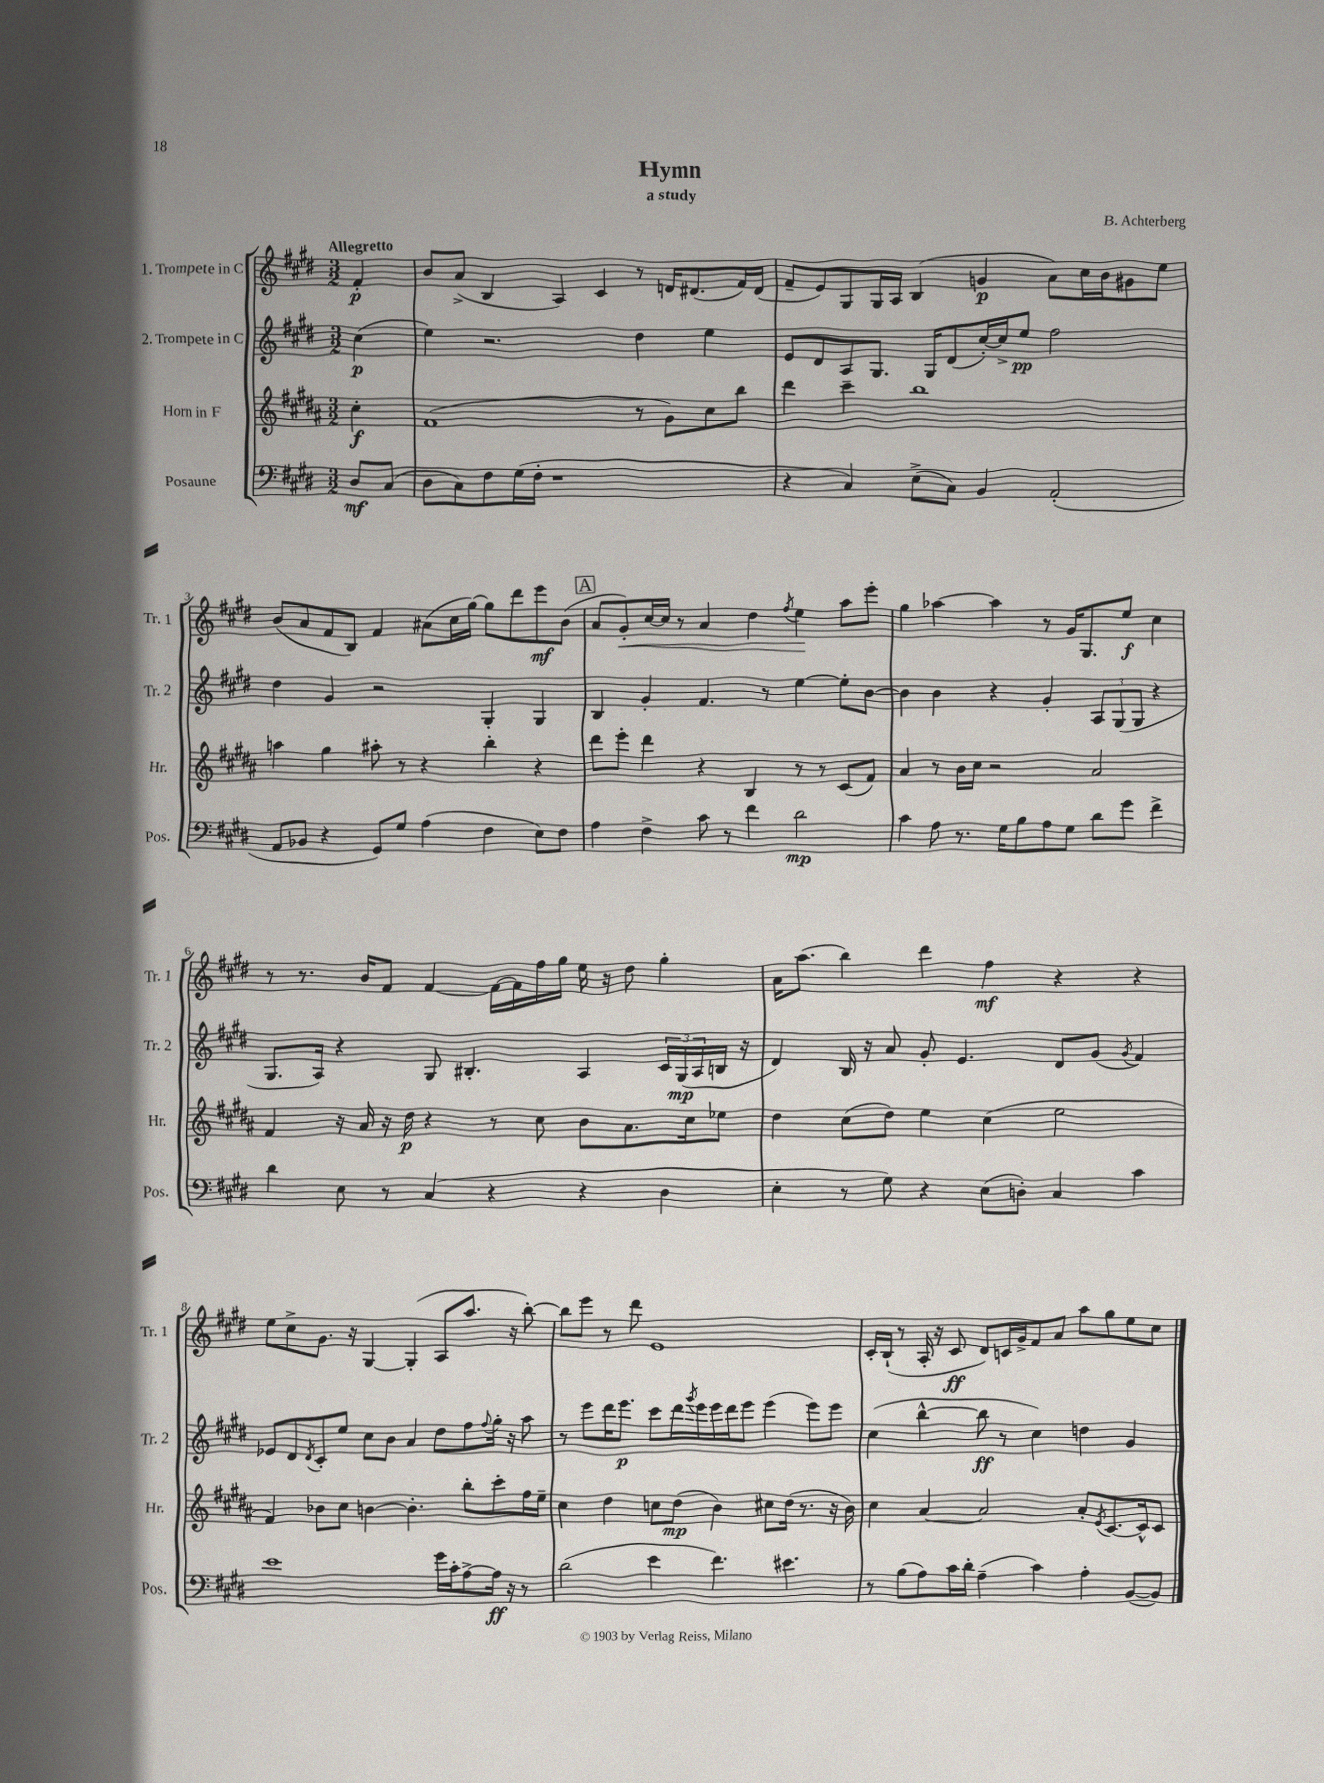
\header { title = "Hymn" composer = "B. Achterberg" subtitle = "a study" }
<<
\new StaffGroup <<
\new Staff = "s0" \with { instrumentName = "1. Trompete in C" shortInstrumentName = "Tr. 1" } {
    \clef treble \key e \major \numericTimeSignature \time 3/2 \partial 4 \tempo "Allegretto"
    fis'4-.\p |
    b'8 a'8->( b4 a4) cis'4 r8 d'16 dis'8.( fis'16) dis'16( |
    fis'8-- e'8) gis8 gis16 a16 b4( g'4\p a'8) cis''16 b'16 gis'8 e''8 |
    b'8( a'8 fis'8 b8) fis'4 ais'8( cis''16 gis''16~) gis''8 dis'''8 e'''8\mf b'8( |
    \mark \markup { \box "A" } a'8 gis'8-.\<) cis''16~ cis''16 r8 a'4 dis''4 \acciaccatura { fis''8 } e''4\! a''8 e'''8-. |
    gis''4 aes''4~ aes''4 r8 gis'16 gis8. e''8\f cis''4 |
    r8 r8. b'16 fis'8 fis'4~ fis'16~ fis'16 fis''16 gis''16 e''16 r16 dis''8 gis''4-. |
    a'16 a''8.( b''4) dis'''4 fis''4\mf r4 r4 |
    e''8 cis''8-> gis'8. r16 gis4~ gis4-.( a8 a''8. r16 b''8~-.) |
    b''8 e'''8 r8 dis'''8 e'1 |
    cis'16-. b16-!( r8 a16-. r16 cis'8\ff dis'8) c'16 gis'16-> fis'8 a'8 a''8 gis''8 e''8 cis''8 \bar "|." |
}
\new Staff = "s1" \with { instrumentName = "2. Trompete in C" shortInstrumentName = "Tr. 2" } {
    \clef treble \key e \major \numericTimeSignature \time 3/2 \partial 4
    cis''4\p( |
    e''4) r2. dis''4 e''4 |
    e'8 dis'8 a8 gis8. gis16 dis'8( cis''16~-.) cis''16-> e''8\pp fis''2 |
    dis''4 gis'4 r2 gis4-. gis4 |
    \mark \markup { \box "A" } b4 gis'4-. fis'4. r8 e''4~ e''8-. b'8~ |
    b'4 b'4 r4 gis'4-. \tuplet 3/2 { a8 gis8( gis8 } r4 |
    gis8. a16) r4 gis8 bis4.-. a4 \tuplet 3/2 { cis'16 gis16\mp( a16 } b16 r16 |
    dis'4) b16 r16 a'8 gis'8-. e'4. dis'8 gis'8( \acciaccatura { gis'8 } fis'4) |
    ees'8 dis'8 \acciaccatura { dis'8 } cis'8-. e''8 cis''8 b'8 a'4 dis''8 fis''8 \appoggiatura { fis''8 } gis''16-. r16 a''8 |
    r8 e'''8 dis'''16 e'''8.\p cis'''8 dis'''16 \acciaccatura { gis'''8 } e'''16 e'''16 dis'''16 e'''8 e'''4( e'''8) e'''8 |
    cis''4( b''4~-^ b''8\ff r8 cis''4) d''4 gis'4 \bar "|." |
}
\new Staff = "s2" \with { instrumentName = "Horn in F" shortInstrumentName = "Hr." } {
    \clef treble \key b \major \numericTimeSignature \time 3/2 \partial 4
    cis''4-.\f |
    fis'1( r8 gis'8) cis''8 b''8 |
    dis'''4 cis'''4-- b''1 |
    a''4 gis''4 ais''8-. r8 r4 b''4-. r4 |
    \mark \markup { \box "A" } dis'''8 e'''8-. dis'''4 r4 b4 r8 r8 cis'8( fis'8) |
    ais'4 r8 b'16 cis''16 r2 ais'2 |
    fis'4 r16 ais'16 r16 dis''16\p r4 r8 cis''8 b'8 ais'8. cis''16 ees''8 |
    dis''4 cis''8( dis''8) e''4 cis''4( e''2 |
    fis'4) bes'8 cis''8 b'4~ b'4.-. b''8-. cis'''8-. fis''16 e''16-- |
    cis''4 dis''4 c''8 dis''8\mp( b'4) cis''8 dis''16( r8. r16 b'16) |
    cis''4 ais'4~ ais'2 ais'8-. \acciaccatura { e'8 } cis'8.~ cis'16-^ cis'8 \bar "|." |
}
\new Staff = "s3" \with { instrumentName = "Posaune" shortInstrumentName = "Pos." } {
    \clef bass \key e \major \numericTimeSignature \time 3/2 \partial 4
    dis8\mf cis8( |
    dis8 cis8) fis8 gis16( fis16-. r1 |
    r4 cis4) e8->( cis8) b,4 a,2-.( |
    a,8 bes,8 r4 gis,8) gis8 a4( fis4 e8) fis8 |
    \mark \markup { \box "A" } a4 fis4-> cis'8 r8 fis'4 dis'2\mp |
    cis'4 a8 r8. gis16 b8 a8 gis8 dis'8 gis'8 fis'4-> |
    dis'4 e8 r8 cis4( r4 r4 dis4 |
    e4-. r8 gis8) r4 e8( d8-.) cis4 cis'4 |
    e'1 gis'16 cis'16-. a8~-> a16\ff r16 r8 |
    dis'2( e'4 fis'4.) eis'4. |
    r8 b8( a8) cis'16 dis'16-. a4--( cis'4) a4-. b,8~( b,8) \bar "|." |
}
>>
>>
